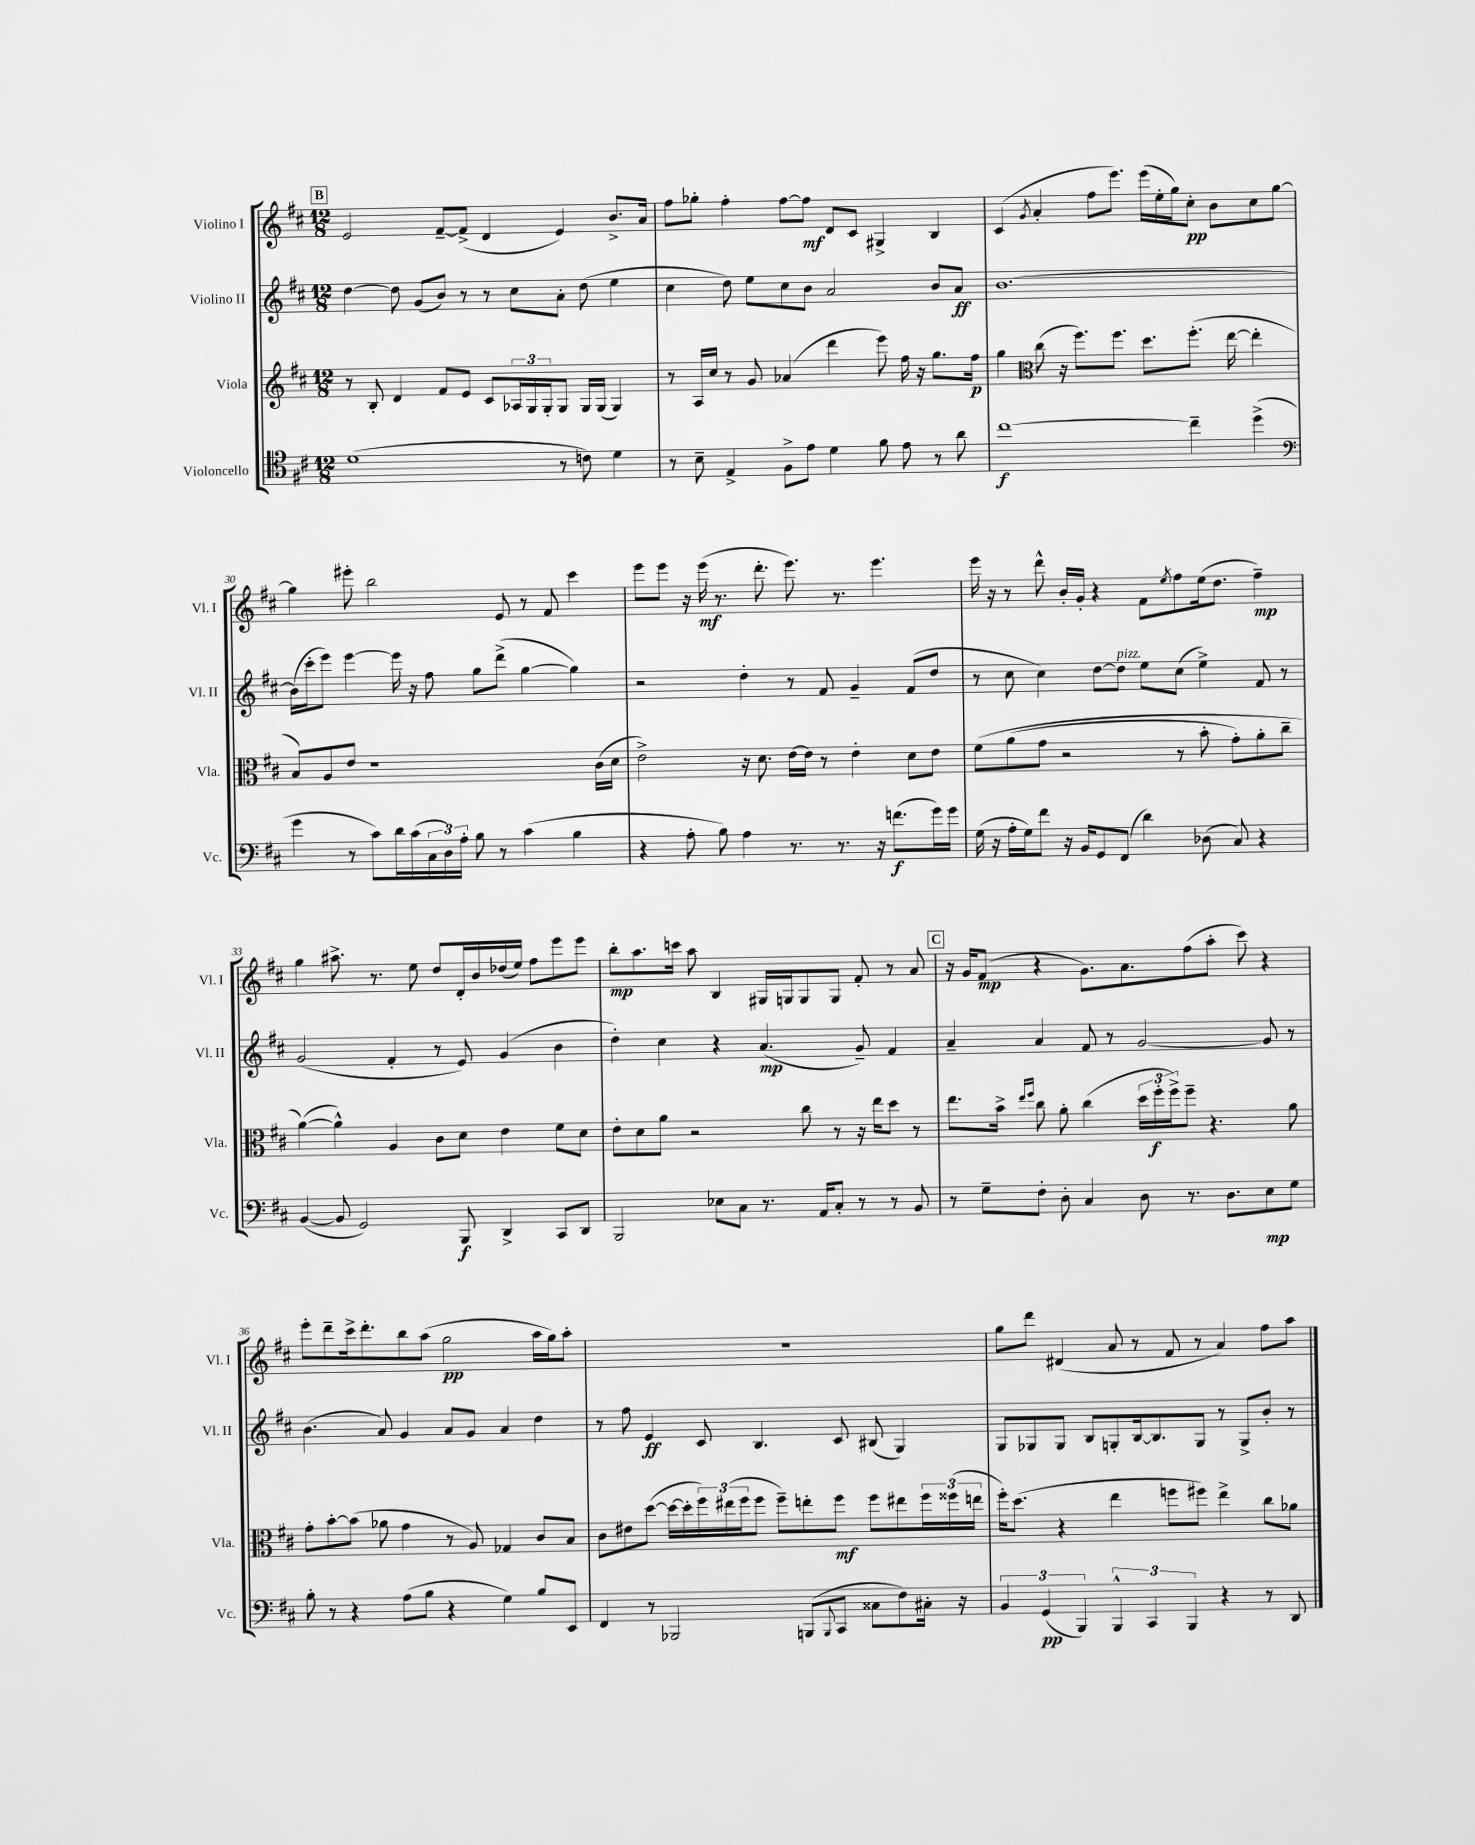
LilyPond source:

<<
\new StaffGroup <<
\new Staff = "s0" \with { instrumentName = "Violino I" shortInstrumentName = "Vl. I" } {
    \clef treble \key d \major \numericTimeSignature \time 12/8
    \mark \markup { \box "B" } e'2 fis'8~-- fis'8->( d'4 e'4) b'8.-> a'16 |
    fis''8 ges''8-. fis''4-. fis''8~ fis''8\mf d'8 cis'8 gis4-> b4 |
    cis'4( \acciaccatura { g'8 } a'4-. fis''8 e'''8.) e'''16( e''16-. g''16) cis''8-.\pp b'8 cis''8 g''8~ |
    g''4 eis'''8-. b''2 e'8 r8 fis'8 cis'''4 |
    e'''8 e'''8 r16 e'''16\mf( r8. d'''8.-. e'''8.) r8. e'''4. |
    e'''16 r16 r8 d'''8-^ b'16-. g'16-. r4 fis'8 \acciaccatura { e''8 } fis''8 e''16( d''8. fis''4--\mp) |
    g''4 ais''8.-> r8. e''8 d''8 d'16-. b'16 des''16( e''16) fis''8 e'''8 e'''8 |
    b''8-.\mp a''8. c'''16 a''8 b4 gis16 g16 g8 g8 fis'8-. r8 a'8 |
    \mark \markup { \box "C" } r16 g'16 fis'8\mp( r4 g'8.) a'8. fis''8( a''8-. cis'''8) r4 |
    e'''8-. d'''8-- cis'''16-> d'''8.-. b''8 a''8( g''2\pp a''16 g''16) a''8-. |
    R1. |
    g''8 d'''8 dis'4( a'8 r8 fis'8 r8 a'4) fis''8 a''8 \bar "|." |
}
\new Staff = "s1" \with { instrumentName = "Violino II" shortInstrumentName = "Vl. II" } {
    \clef treble \key d \major \numericTimeSignature \time 12/8
    \mark \markup { \box "B" } d''4~ d''8 g'8( b'8) r8 r8 cis''8 a'8-. d''8( e''4 |
    cis''4 d''8) e''8 cis''8 b'8 a'2 b'8 a'8\ff |
    b'1.~ |
    b'16( cis'''16-. e'''8) e'''4~ e'''16 r16 fis''8 g''8 d'''8->( g''4~ g''4) |
    r2 d''4-. r8 fis'8 g'4-- fis'8( d''8 |
    r8 cis''8 cis''4) d''8~ d''8^\markup { \italic "pizz." } e''8 cis''8( e''4->) fis'8 r8 |
    g'2( fis'4-. r8 e'8) g'4( b'4 |
    d''4-.) cis''4 r4 a'4.\mp( g'8--) fis'4 |
    \mark \markup { \box "C" } a'4-- a'4 fis'8 r8 g'2~ g'8 r8 |
    b'4.( a'8) g'4 a'8 g'8 a'4 d''4 |
    r8 fis''8 e'4\ff cis'8 b4. cis'8 bis8( g4) |
    g8 ges8 ges8 b8 g8-. b16~ b8. g8 r8 g8-> b'8-. r8 \bar "|." |
}
\new Staff = "s2" \with { instrumentName = "Viola" shortInstrumentName = "Vla." } {
    \clef treble \key d \major \numericTimeSignature \time 12/8
    \mark \markup { \box "B" } r8 b8-. d'4 fis'8 e'8 cis'8 \tuplet 3/2 { aes16 g16 g16-. } g8 g16 g16( g4) |
    r8 a16 cis''16 r8 g'8 aes'4( d'''4 e'''8) fis''16 r16 g''8. fis''16\p |
    g''4 \clef alto cis''8( r16 fis''8.) fis''8. d''8. fis''8.-.( e''16~ e''4-. |
    b8) a8 e'8 r1 cis'16( d'16 |
    e'2->) r16 d'8. e'16~ e'16 r8 e'4-. d'8 e'8 |
    fis'8\( a'8( g'8 r2 r8 b'8-. g'8-.) a'8-. cis''8-- |
    a'4~(\) a'4-^) a4 cis'8 d'8 e'4 fis'8 d'8 |
    e'8-. d'8 a'8 r2 cis''8 r8 r16 e''16 d''8 r8 |
    \mark \markup { \box "C" } e''8. b'16-> \grace { e''16 fis''16 } cis''8 a'8-. cis''4( \tuplet 3/2 { d''16 fis''16-.\f fis''16->) } fis''8-- r4. a'8 |
    g'8-. b'8~-. b'8( aes'8 g'4 r8 a8) ges4 cis'8 b8 |
    cis'8 eis'8 d''8~( d''16~ d''16-. \tuplet 3/2 { fis''16) eis''16( fis''16 } fis''8 fis''8--) e''8-. fis''8\mf fis''8 eis''8 \tuplet 3/2 { fis''16 fisis''16( e''16 } |
    fis''16-.) d''8.( r4 e''4 f''8 fis''8) e''4-> cis''8 aes'8 \bar "|." |
}
\new Staff = "s3" \with { instrumentName = "Violoncello" shortInstrumentName = "Vc." } {
    \clef tenor \key d \major \numericTimeSignature \time 12/8
    \mark \markup { \box "B" } d'1( r8 c'8) d'4 |
    r8 b8-- e4-> fis8-> e'8 d'4 fis'8 e'8 r8 a'8 |
    cis''1~\f cis''4-- d''4->( |
    \clef bass g'4 r8 cis'8) d'16 cis'16( \tuplet 3/2 { cis16 d16) a16-. } b8 r8 cis'4( b4 |
    r4 a8-. b8) a4 r8. r8. r16 f'8.\f( g'16) g'16 |
    g16( r16 a16-. g16) fis'8 r16 b,16 g,8 fis,8( d'4) des8( cis8) r4 |
    b,4~( b,8 g,2) b,,8\f d,4-> cis,8 d,8 |
    b,,2 ees8 cis8 r8. a,16 cis8-. r8 r8 b,8 |
    \mark \markup { \box "C" } r8 g8-- fis8-. d8-. cis4 d8 r8. d8. e8\mp g8 |
    b8-. r8 r4 a8( b8 r4 g4) b8 e,8 |
    fis,4 r8 bes,,2 b,,8( \appoggiatura { b,,8 } cis,8 cisis8 fis8) cis16-. r16 |
    \tuplet 3/2 { b,4 g,4\pp( b,,4) } \tuplet 3/2 { b,,4-^ cis,4 b,,4 } r4 r8 d,8 \bar "|." |
}
>>
>>
\layout { \context { \Score currentBarNumber = #27 } }
